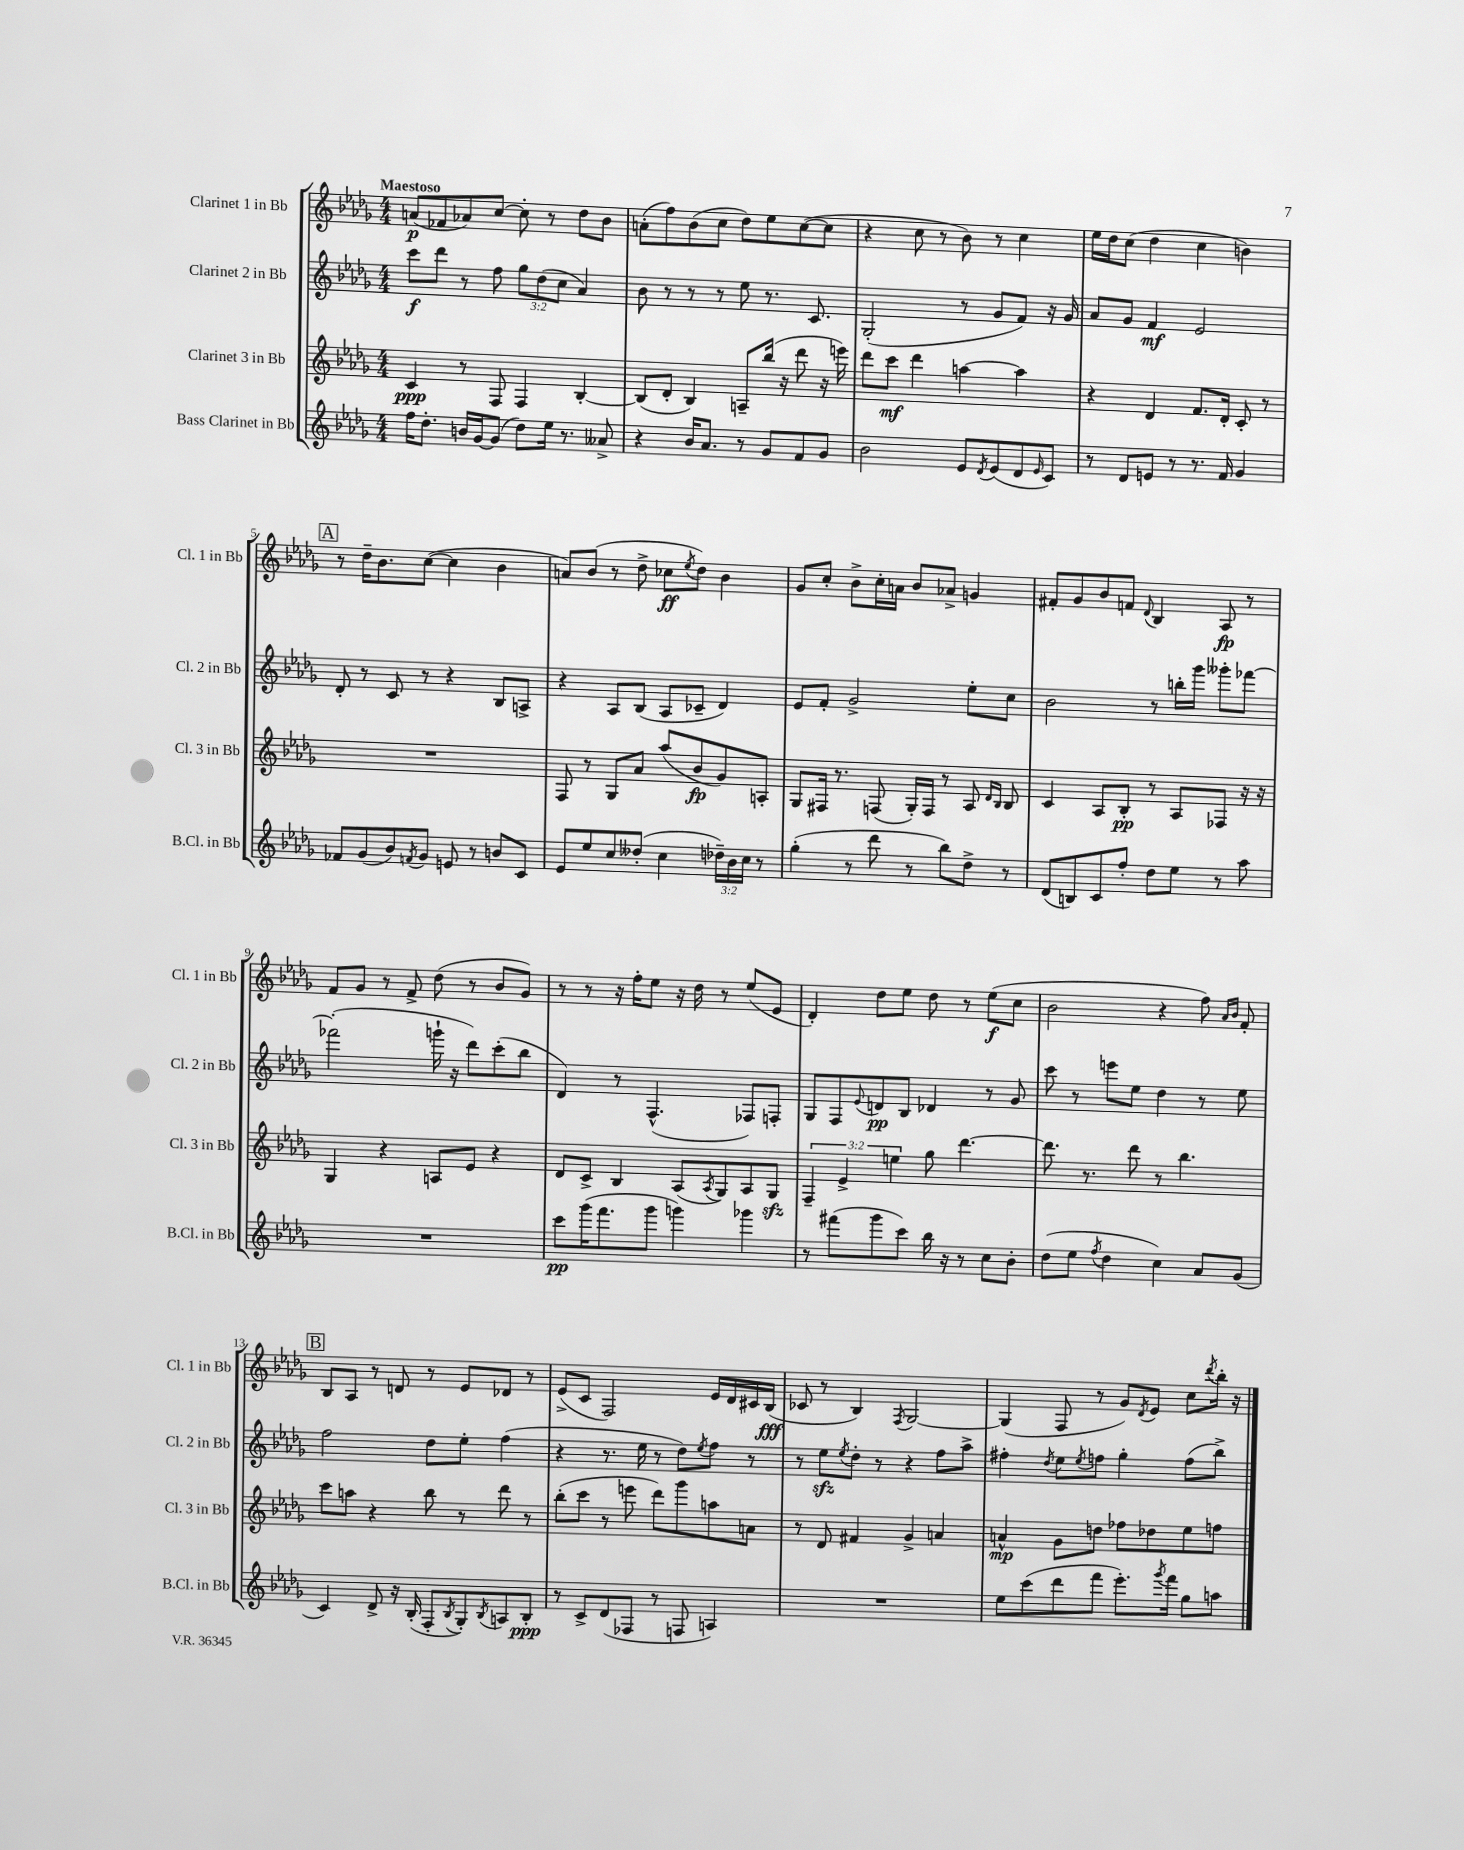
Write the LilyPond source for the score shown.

<<
\new StaffGroup <<
\new Staff = "s0" \with { instrumentName = "Clarinet 1 in Bb" shortInstrumentName = "Cl. 1 in Bb" } {
    \clef treble \key des \major \numericTimeSignature \time 4/4 \tempo "Maestoso"
    a'8\p( fes'8 aes'8) c''8~ c''8-. r8 des''8 bes'8 |
    a'8-.( f''8) bes'8( c''8 des''8) ees''8 c''8~( c''8 |
    r4 c''8 r8 bes'8) r8 c''4 |
    ees''16 des''16 c''8( des''4 c''4 b'4) |
    \mark \markup { \box "A" } r8 des''16-- bes'8. c''8~( c''4 bes'4 |
    a'8) bes'8( r8 des''8-> ces''8\ff \acciaccatura { ees''8 } des''8) bes'4 |
    ges'8 c''8-. bes'8-> c''16-. a'16 bes'8 aes'8-> g'4 |
    fis'8-. ges'8 bes'8 f'8 \appoggiatura { des'8 } bes4 aes8\fp r8 |
    f'8 ges'8 r8 f'8-> des''8( r8 bes'8 ges'8) |
    r8 r8 r16 f''16-. ees''8 r16 des''16 r8 ees''8( ees'8 |
    des'4-.) des''8 ees''8 des''8 r8 ees''8\f( c''8 |
    bes'2 r4 f''8) \grace { aes'16 bes'16 } f'8-. |
    \mark \markup { \box "B" } bes8 aes8 r8 d'8 r8 ees'8 des'8 r8 |
    ees'8->( c'8 f2) ees'16 des'16 cis'16 bes16\fff( |
    ces'8 r8 bes4) \acciaccatura { f8 } ges2~ |
    ges4( f8 r8 ges'8) \acciaccatura { des'8 } ees'8 c''8 \acciaccatura { des'''8 } bes''16-. r16 \bar "|." |
}
\new Staff = "s1" \with { instrumentName = "Clarinet 2 in Bb" shortInstrumentName = "Cl. 2 in Bb" } {
    \clef treble \key des \major \numericTimeSignature \time 4/4 \override Staff.TupletNumber.text = #tuplet-number::calc-fraction-text
    c'''8\f des'''8 r8 f''8 \tuplet 3/2 { ges''8 des''8( c''8 } aes'4) |
    bes'8 r8 r8 r8 ees''8 r8. c'8. |
    ges2-.( r8 ges'8 f'8) r16 ges'16 |
    aes'8 ges'8 f'4\mf ees'2 |
    \mark \markup { \box "A" } des'8-. r8 c'8 r8 r4 bes8 a8-> |
    r4 aes8 bes8( aes8 ces'8-- des'4) |
    ees'8 f'8-. ges'2-> ees''8-. c''8 |
    bes'2 r8 b''16-. ges'''16 geses'''8-. fes'''8~ |
    fes'''2-.( g'''16-! r16 des'''8) c'''8-.( bes''8 |
    des'4) r8 f4.-^( fes8) f8-. |
    ges8 f8 \appoggiatura { ees'8 } d'8\pp bes8 des'4 r8 ges'8 |
    c'''8 r8 e'''8 ees''8 des''4 r8 ees''8 |
    \mark \markup { \box "B" } f''2 des''8 ees''8-. f''4( |
    r4 r8. ees''16 r8 des''8) \acciaccatura { ees''8 } f''8 r8 |
    r8 ees''8\sfz \acciaccatura { ees''8 } des''8-. r8 r4 f''8 aes''8-> |
    fis''4-. \acciaccatura { des''8 } ees''8 \acciaccatura { ees''8 } f''8 ges''4-. f''8( bes''8->) \bar "|." |
}
\new Staff = "s2" \with { instrumentName = "Clarinet 3 in Bb" shortInstrumentName = "Cl. 3 in Bb" } {
    \clef treble \key des \major \numericTimeSignature \time 4/4 \override Staff.TupletNumber.text = #tuplet-number::calc-fraction-text
    c'4\ppp r8 f8 f4 bes4~-. |
    bes8( des'8-. bes4) a8-- bes''16( r16 des'''8 r16 e'''16) |
    des'''8 c'''8\mf des'''4 a''4~ a''4 |
    r4 des'4 f'8. des'16-. c'8-. r8 |
    \mark \markup { \box "A" } R1 |
    f8 r8 ges8 aes'8 aes''8( bes'8\fp ges'8) a8-. |
    ges8 fis16 r8. f8( ges16-.) f16 r8 aes8 \grace { des'16 bes16 } bes8 |
    c'4 aes8 bes8-.\pp r8 aes8 fes8 r16 r16 |
    ges4 r4 a8 ees'8 r4 |
    des'8 c'8-> bes4 aes8( \acciaccatura { aes8 } ges8) aes8 ges8\sfz |
    \tuplet 3/2 { f4-- ees'4-> e''4 } ges''8 des'''4.~ |
    des'''8. r8. des'''8 r8 bes''4. |
    \mark \markup { \box "B" } c'''8 a''8 r4 bes''8 r8 des'''8 r8 |
    bes''8-.( c'''8 r8 e'''8 des'''8) ges'''8 a''8 a'8 |
    r8 des'8 fis'4 ges'4-> a'4 |
    a'4-^\mp ges'8 d''8 fes''8 des''8 ees''8 f''8 \bar "|." |
}
\new Staff = "s3" \with { instrumentName = "Bass Clarinet in Bb" shortInstrumentName = "B.Cl. in Bb" } {
    \clef treble \key des \major \numericTimeSignature \time 4/4 \override Staff.TupletNumber.text = #tuplet-number::calc-fraction-text
    f''16 des''8.-. b'16 ges'16~ ges'8( des''8) ees''16 r8. aeses'8-> |
    r4 bes'16 aes'8. r8 ges'8 f'8 ges'8 |
    bes'2 ees'8 \acciaccatura { des'8 } ees'8( des'8 \grace { ees'16 } c'8) |
    r8 des'8 e'8 r8 r8. f'16 ges'4 |
    \mark \markup { \box "A" } fes'8 ges'8( bes'8) \acciaccatura { f'8 } ges'8 e'8 r8 b'8 c'8 |
    ees'8 ees''8 c''8 deses''8-.( c''4 \tuplet 3/2 { des''16--) bes'16 c''16 } r8 |
    ges''4-.( r8 des'''8 r8 bes''8) des''8-> r8 |
    des'8( b8) c'8 f''8-. des''8 ees''8 r8 aes''8 |
    R1 |
    c'''8\pp ges'''16( f'''8. ges'''8 g'''4) ges'''4 |
    r8 fis'''8( ges'''8 c'''8) bes''16 r16 r8 c''8 bes'8-. |
    des''8( ees''8 \acciaccatura { f''8 } des''4 c''4) aes'8 ges'8( |
    \mark \markup { \box "B" } c'4) des'8-> r16 bes16-.( f8-. \acciaccatura { bes8 } ges8-.) \acciaccatura { bes8 } a8 bes8-.\ppp |
    r8 c'8-> des'8( fes8 r8 f8 a4) |
    R1 |
    ees''8 c'''8( des'''8 f'''8 ees'''8.-.) \acciaccatura { ges'''8 } f'''16 ges''8 a''8 \bar "|." |
}
>>
>>
